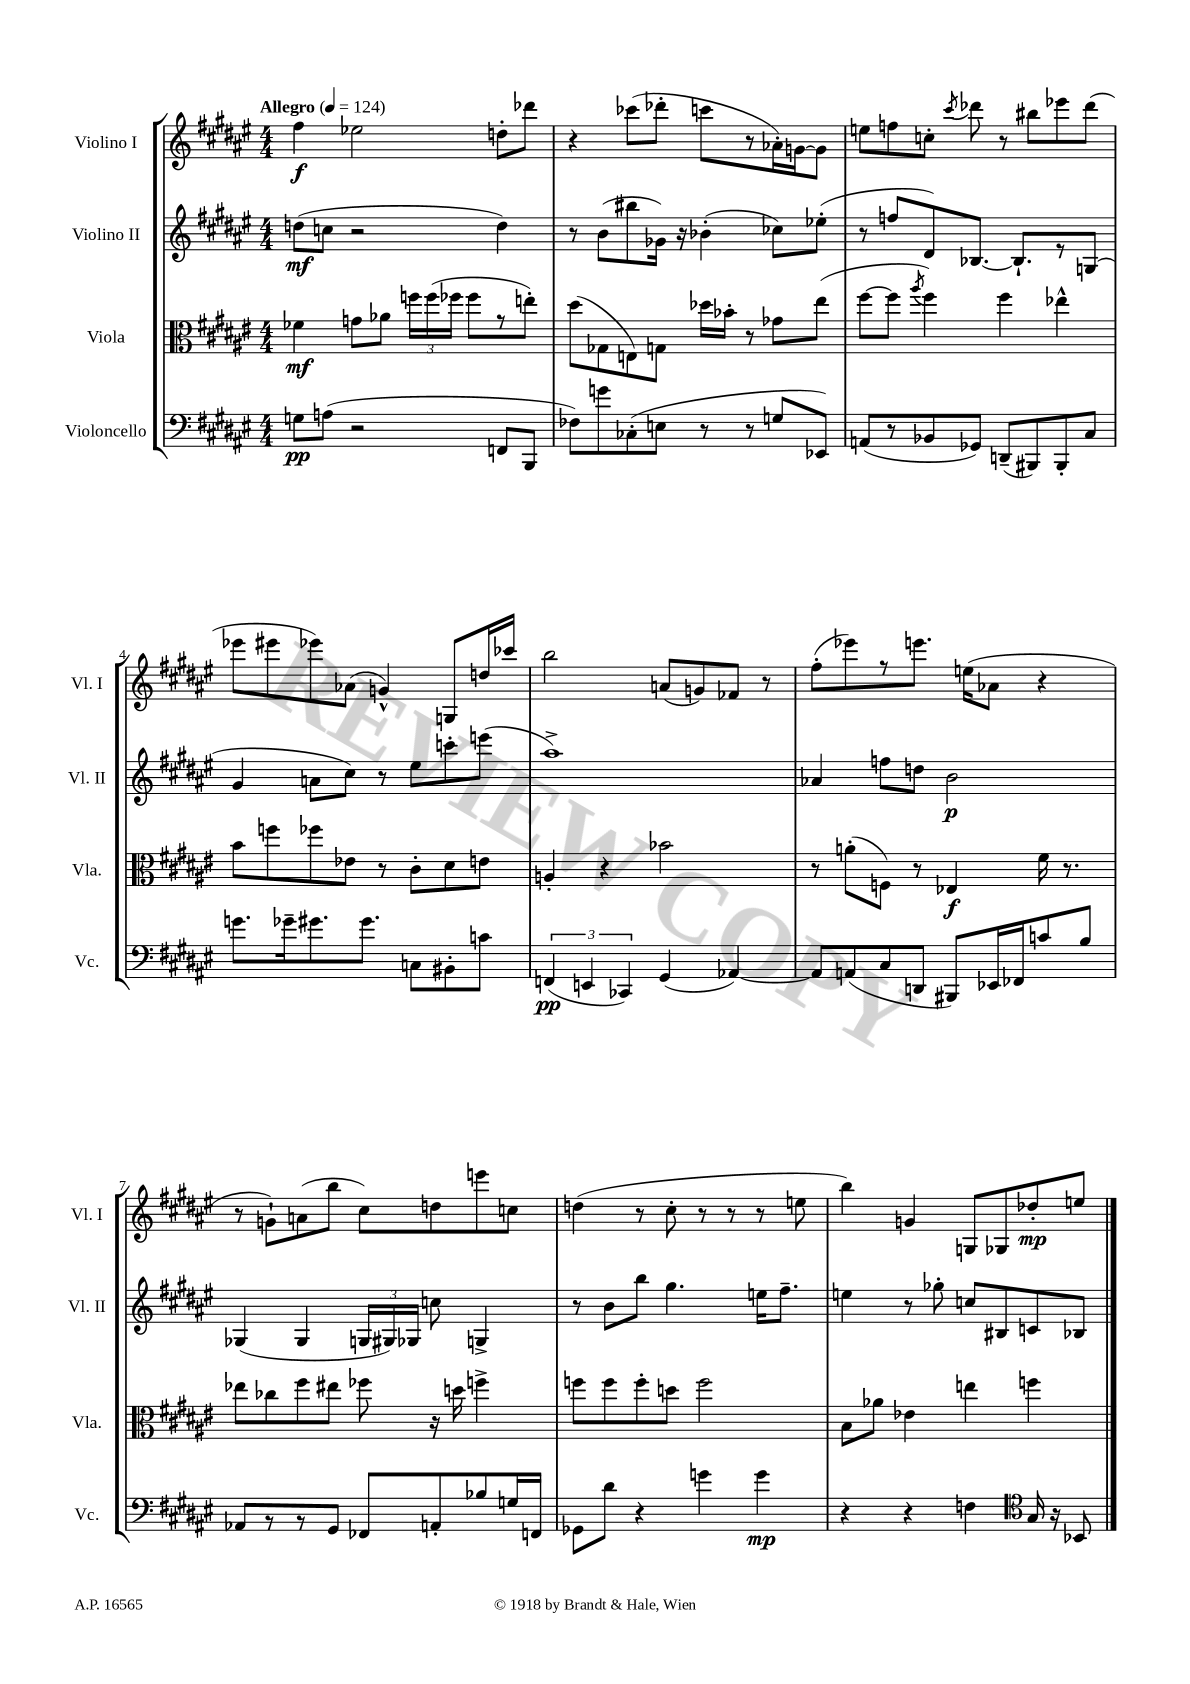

**kern	**dynam	**kern	**dynam	**kern	**dynam	**kern	**dynam
*part4	*part4	*part3	*part3	*part2	*part2	*part1	*part1
*staff4	*staff4	*staff3	*staff3	*staff2	*staff2	*staff1	*staff1
*I"Violoncello	*	*I"Viola	*	*I"Violino II	*	*I"Violino I	*
*I'Vc.	*	*I'Vla.	*	*I'Vl. II	*	*I'Vl. I	*
*clefF4	*	*clefC3	*	*clefG2	*	*clefG2	*
*k[f#c#g#d#a#e#]	*	*k[f#c#g#d#a#e#]	*	*k[f#c#g#d#a#e#]	*	*k[f#c#g#d#a#e#]	*
*M4/4	*	*M4/4	*	*M4/4	*	*M4/4	*
*MM124	*	*MM124	*	*MM124	*	*MM124	*
=1	=1	=1	=1	=1	=1	=1	=1
!	!	!	!	!	!	!LO:TX:a:B:t=Allegro	!
8Gn\L	pp	4f-X\	mf	(8ddn\L	mf	4ff#\	f
(8An\J	.	.	.	8ccn\J	.	.	.
2r	.	8gn\L	.	2r	.	2ee-X\	.
.	.	8a-X\J	.	.	.	.	.
.	.	24ffn\LL	.	.	.	.	.
.	.	(24ff\	.	.	.	.	.
.	.	24ff-X\JJ	.	.	.	.	.
.	.	8ff-\L	.	.	.	.	.
8FFn/L	.	8r	.	4dd\)	.	8ddn'\L	.
8BBB/J	.	8een'\J)	.	.	.	8ddd-X\J	.
=2	=2	=2	=2	=2	=2	=2	=2
8F-X\L)	.	(8dd#\L	.	8r	.	4r	.
8gn\	.	8G-X\	.	(8b\L	.	.	.
(8C-X'\	.	8En\)	.	8bb#X\	.	(8ccc-X\L	.
8En\J	.	8Gn\J	.	16g-X\Jk)	.	8ddd-X'\J	.
.	.	.	.	16r	.	.	.
8r	.	16dd-X\LL	.	(4b-X'\	.	8cccn\L	.
.	.	16b-X'\JJ	.	.	.	.	.
8r	.	8r	.	.	.	8r	.
8Gn/L	.	8g-X\L	.	8cc-X\L)	.	16a-X'\L)	.
.	.	.	.	.	.	[16gn\J	.
8EE-X/J)	.	(8ee#\J	.	(8ee-X'\J	.	8g\J]	.
=3	=3	=3	=3	=3	=3	=3	=3
(8AAn/L	.	[8ff#\L	.	8r	.	8een\L	.
8r	.	8ff#\J]	.	8ffn/L	.	8ffn\	.
.	.	8qaa#/	.	.	.	.	.
8BB-X/	.	4ff#\)	.	8d#/)	.	8ccn'\J	.
.	.	.	.	.	.	8qccc#/	.
8GG-X/J)	.	.	.	[8.B-X/J	.	8ddd-X\	.
(8DDn~/L	.	4ff#\	.	.	.	8r	.
.	.	.	.	8.B-`/L]	.	.	.
8BBB#X/)	.	.	.	.	.	8bb#X\L	.
8BBB#'/	.	4ee-X^^\	.	8r	.	8eee-X\	.
8C#/J	.	.	.	(8Gn/J	.	(8ddd-\J	.
!!LO:LB:g=z
=4	=4	=4	=4	=4	=4	=4	=4
8.gn\L	.	8b\L	.	4g#/	.	8eee-X\L	.
.	.	8ffn\	.	.	.	8eee#X\	.
16g-X~\k	.	.	.	.	.	.	.
8.g#X\	.	8ff-X\	.	8an\L	.	8eee-X\)	.
.	.	8e-X\J	.	8cc#\J)	.	(8a-X\J	.
8.g#\J	.	.	.	.	.	.	.
.	.	8r	.	8r	.	4gn^^/)	.
8Cn\L	.	8c#'\L	.	8ee#\L	.	.	.
8BB#X'\	.	8d#\	.	8cccn'\	.	8Gn/L	.
8cn\J	.	8en\J	.	(8eeen\J	.	16ddn/L	.
.	.	.	.	.	.	16ccc-X/JJ	.
=5	=5	=5	=5	=5	=5	=5	=5
(6FFn/	pp	4An'/	.	1aa#^)	.	2bb\	.
6EEn/	.	.	.	.	.	.	.
.	.	4r	.	.	.	.	.
6CC-X/)	.	.	.	.	.	.	.
(4GG#/	.	2b-X\	.	.	.	(8an/L	.
.	.	.	.	.	.	8gn/)	.
[4AA-X/)	.	.	.	.	.	8f-X/J	.
.	.	.	.	.	.	8r	.
=6	=6	=6	=6	=6	=6	=6	=6
8AA-/L]	.	8r	.	4a-X/	.	(8ff#'\L	.
(8AAn/	.	(8an'\L	.	.	.	8eee-X\)	.
8C#/	.	8Fn\J)	.	8ffn\L	.	8r	.
8DDn/J	.	8r	.	8ddn\J	.	8.eeen\J	.
8BBB#X/L)	.	4E-X/	f	2b\	p	.	.
.	.	.	.	.	.	(16een\KL	.
16EE-X/L	.	.	.	.	.	8a-X\J	.
16FF-X/J	.	.	.	.	.	.	.
8cn/	.	16f#\	.	.	.	4r	.
.	.	8.r	.	.	.	.	.
8B/J	.	.	.	.	.	.	.
!!LO:LB:g=z
=7	=7	=7	=7	=7	=7	=7	=7
8AA-X/L	.	8ee-X\L	.	(4G-X/	.	8r	.
8r	.	8cc-X\	.	.	.	8gn`\L)	.
8r	.	8ff#\	.	4G-/	.	(8an\	.
8GG#/J	.	8ee#X\J	.	.	.	8bb\J	.
8FF-X/L	.	8ff-X\	.	24Gn/LL	.	8cc#\L)	.
.	.	.	.	24G#X/)	.	.	.
.	.	.	.	24G-X/JJ	.	.	.
8AAn'/	.	16r	.	8ccn\	.	8ddn\	.
.	.	16ddn\	.	.	.	.	.
8B-X/	.	4ffn^\	.	4Gn^/	.	8eeen\	.
16Gn/L	.	.	.	.	.	8ccn\J	.
16FFn/JJ	.	.	.	.	.	.	.
=8	=8	=8	=8	=8	=8	=8	=8
8GG-X\L	.	8ffn\L	.	8r	.	(4ddn\	.
8d#\J	.	8ff\	.	8b\L	.	.	.
4r	.	8ff'\	.	8bb\J	.	8r	.
.	.	8ddn\J	.	4.gg#\	.	8cc#'\	.
4gn\	.	2ff\	.	.	.	8r	.
.	.	.	.	.	.	8r	.
4g\	mp	.	.	16een\KL	.	8r	.
.	.	.	.	8.ff#~\J	.	.	.
.	.	.	.	.	.	8een\	.
=9	=9	=9	=9	=9	=9	=9	=9
4r	.	8B\L	.	4een\	.	4bb\)	.
.	.	8a-X\J	.	.	.	.	.
4r	.	4e-X\	.	8r	.	4gn/	.
.	.	.	.	8gg-X'\	.	.	.
4Fn\	.	4een\	.	8ccn/L	.	8Gn/L	.
.	.	.	.	8B#X/	.	8G-X/	.
*clefC4	*	*	*	*	*	*	*
16G#/	.	4ffn\	.	8cn/	.	8dd-X'/	mp
16r	.	.	.	.	.	.	.
8BB-X/	.	.	.	8B-X/J	.	8een/J	.
==	==	==	==	==	==	==	==
*-	*-	*-	*-	*-	*-	*-	*-
